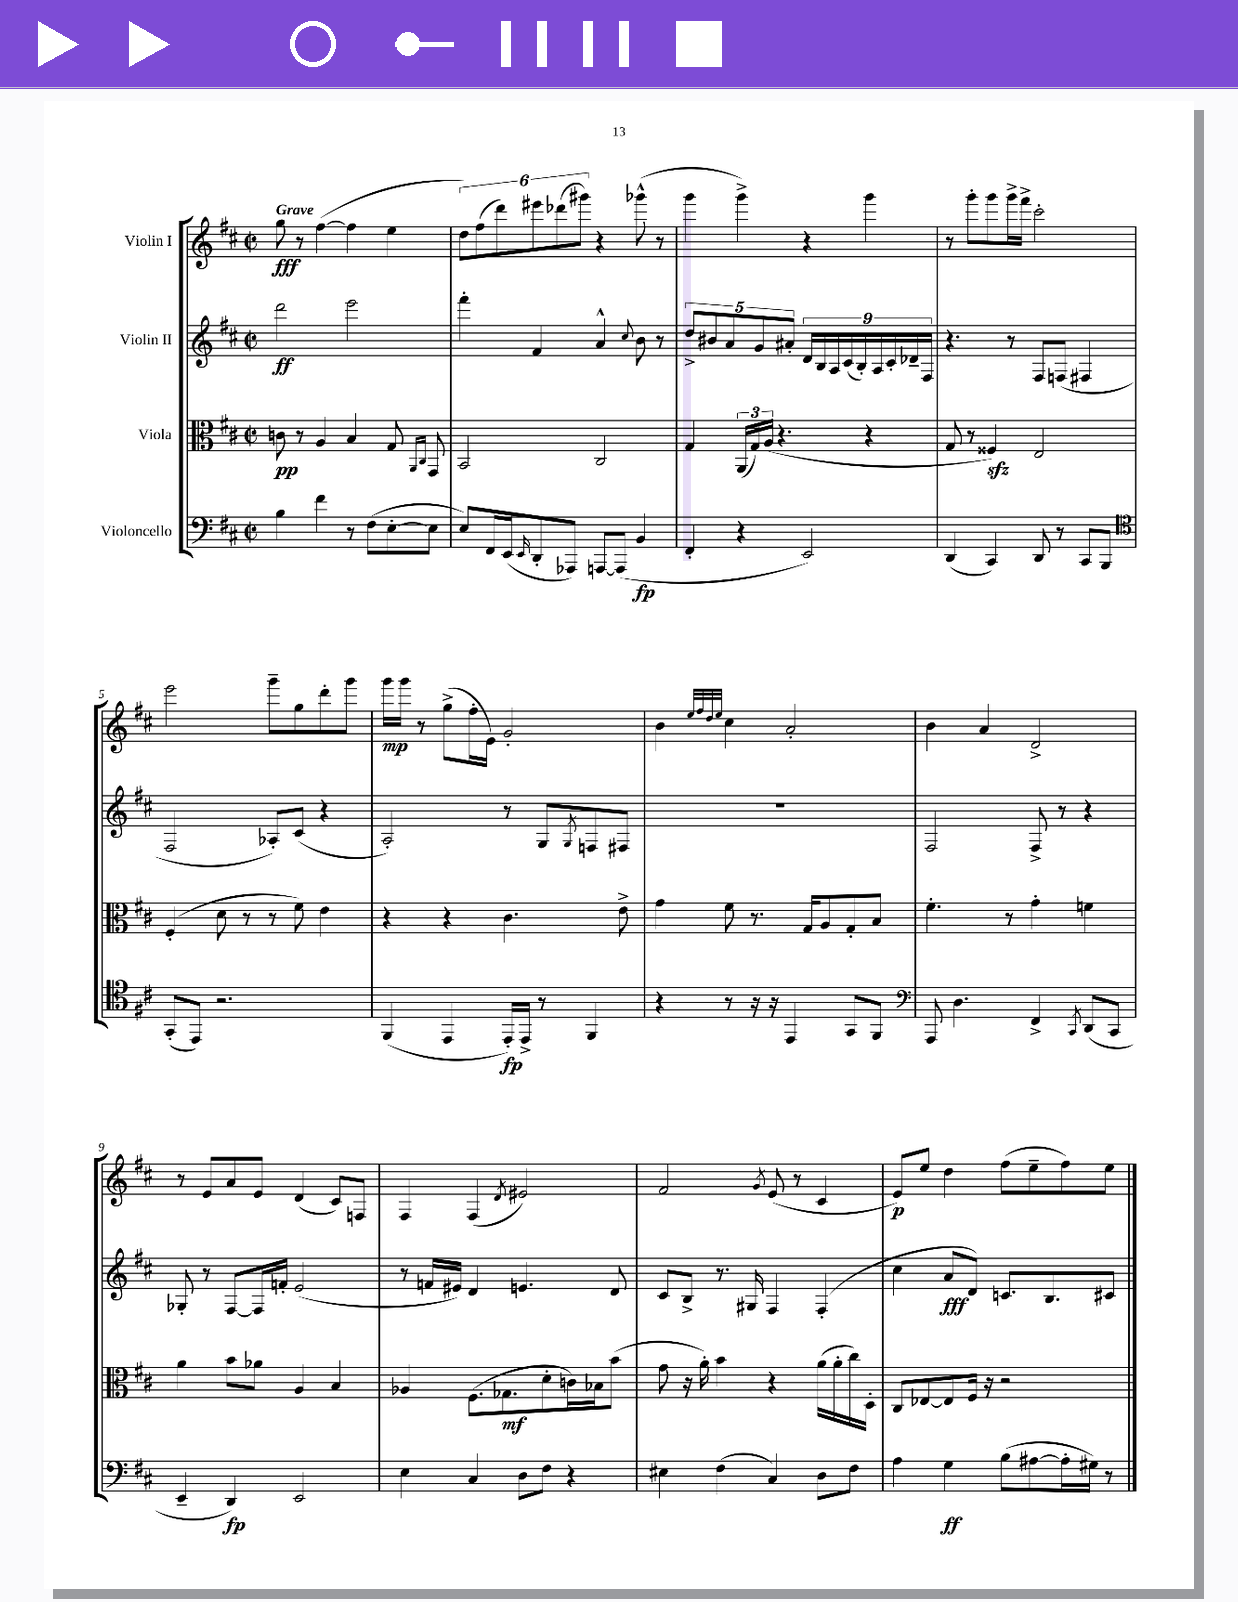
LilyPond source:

<<
\new StaffGroup <<
\new Staff = "s0" \with { instrumentName = "Violin I" } {
    \clef treble \key d \major \defaultTimeSignature \time 2/2 \tempo "Grave"
    g''8\fff r8 fis''4~( fis''4 e''4 |
    \tuplet 6/4 { d''8) fis''8( d'''8) eis'''8 des'''8( gis'''8) } r4 ges'''8-^( r8 |
    g'''4 g'''4->) r4 g'''4 |
    r8 g'''8-. g'''8 g'''16-> fis'''16-> cis'''2-. |
    e'''2 g'''8-- g''8 d'''8-. g'''8 |
    g'''16\mp g'''16 r8 g''8->( fis''16-. e'16) g'2-. |
    b'4 \grace { e''32 fis''32 d''32 e''32 } cis''4 a'2-. |
    b'4 a'4 d'2-> |
    r8 e'8 a'8 e'8 d'4( cis'8) f8 |
    fis4 fis4( \acciaccatura { d'8 } eis'2) |
    fis'2 \acciaccatura { g'8 } e'8( r8 cis'4 |
    e'8\p) e''8 d''4 fis''8( e''8-- fis''8) e''8 \bar "|." |
}
\new Staff = "s1" \with { instrumentName = "Violin II" } {
    \clef treble \key d \major \defaultTimeSignature \time 2/2
    d'''2\ff e'''2 |
    fis'''4-. fis'4 a'4-^ \appoggiatura { cis''8 } b'8 r8 |
    \tuplet 5/4 { d''8-> bis'8 a'8 g'8 ais'8-. } \tuplet 9/8 { d'16 b16 a16 cis'16( b16-.) a16 cis'16-. des'16-- fis16 } |
    r4. r8 fis8 f8( fis4 |
    fis2 aes8-.) cis'8( r4 |
    a2-.) r8 g8 \acciaccatura { g8 } f8 fis8 |
    R1 |
    fis2 fis8-> r8 r4 |
    ges8-. r8 fis8~ fis16 f'16-. e'2( |
    r8 f'16 eis'16) d'4 e'4. d'8 |
    cis'8 b8-> r8. gis16 fis4 fis4-.( |
    cis''4 a'8\fff d'8) c'8. b8. cis'8 \bar "|." |
}
\new Staff = "s2" \with { instrumentName = "Viola" } {
    \clef alto \key d \major \defaultTimeSignature \time 2/2
    c'8\pp r8 a4 b4 g8 \grace { a,16 cis16 } g,8 |
    b,2 cis2 |
    g4 \tuplet 3/2 { a,16( g16) a16( } r4. r4 |
    g8 r8 fisis4\sfz) e2 |
    fis4-.( d'8 r8 r8 fis'8) e'4 |
    r4 r4 cis'4. e'8-> |
    g'4 fis'8 r8. g16 a8 g8-. b8 |
    fis'4.-. r8 g'4-. f'4 |
    a'4 b'8 aes'8 a4 b4 |
    aes4 fis8.( ges8.\mf d'8-. c'16) bes16 b'8( |
    g'8 r16 a'16-.) b'4 r4 a'16( a'16-. cis''16) d16-. |
    cis8 ees8~ ees8 fis16 r16 r2 \bar "|." |
}
\new Staff = "s3" \with { instrumentName = "Violoncello" } {
    \clef bass \key d \major \defaultTimeSignature \time 2/2
    b4 fis'4 r8 fis8( e8~-. e8 |
    e8) fis,16 e,16( \grace { e,16 } d,8-. aes,,8) a,,8~ a,,8( b,4\fp |
    fis,4-. r4 e,2) |
    d,4( cis,4) d,8 r8 cis,8 b,,8 |
    \clef tenor g,8-.( e,8) r2. |
    fis,4( e,4 e,16-.\fp) e,16-> r8 fis,4 |
    r4 r8 r16 r16 e,4 g,8 fis,8 |
    \clef bass a,,8 d4. fis,4-> \acciaccatura { cis,8 } d,8( cis,8 |
    e,4-- d,4\fp) e,2 |
    e4 cis4 d8 fis8 r4 |
    eis4 fis4( cis4) d8 fis8 |
    a4 g4\ff b8( ais8~ ais16-. gis16) r8 \bar "|." |
}
>>
>>
